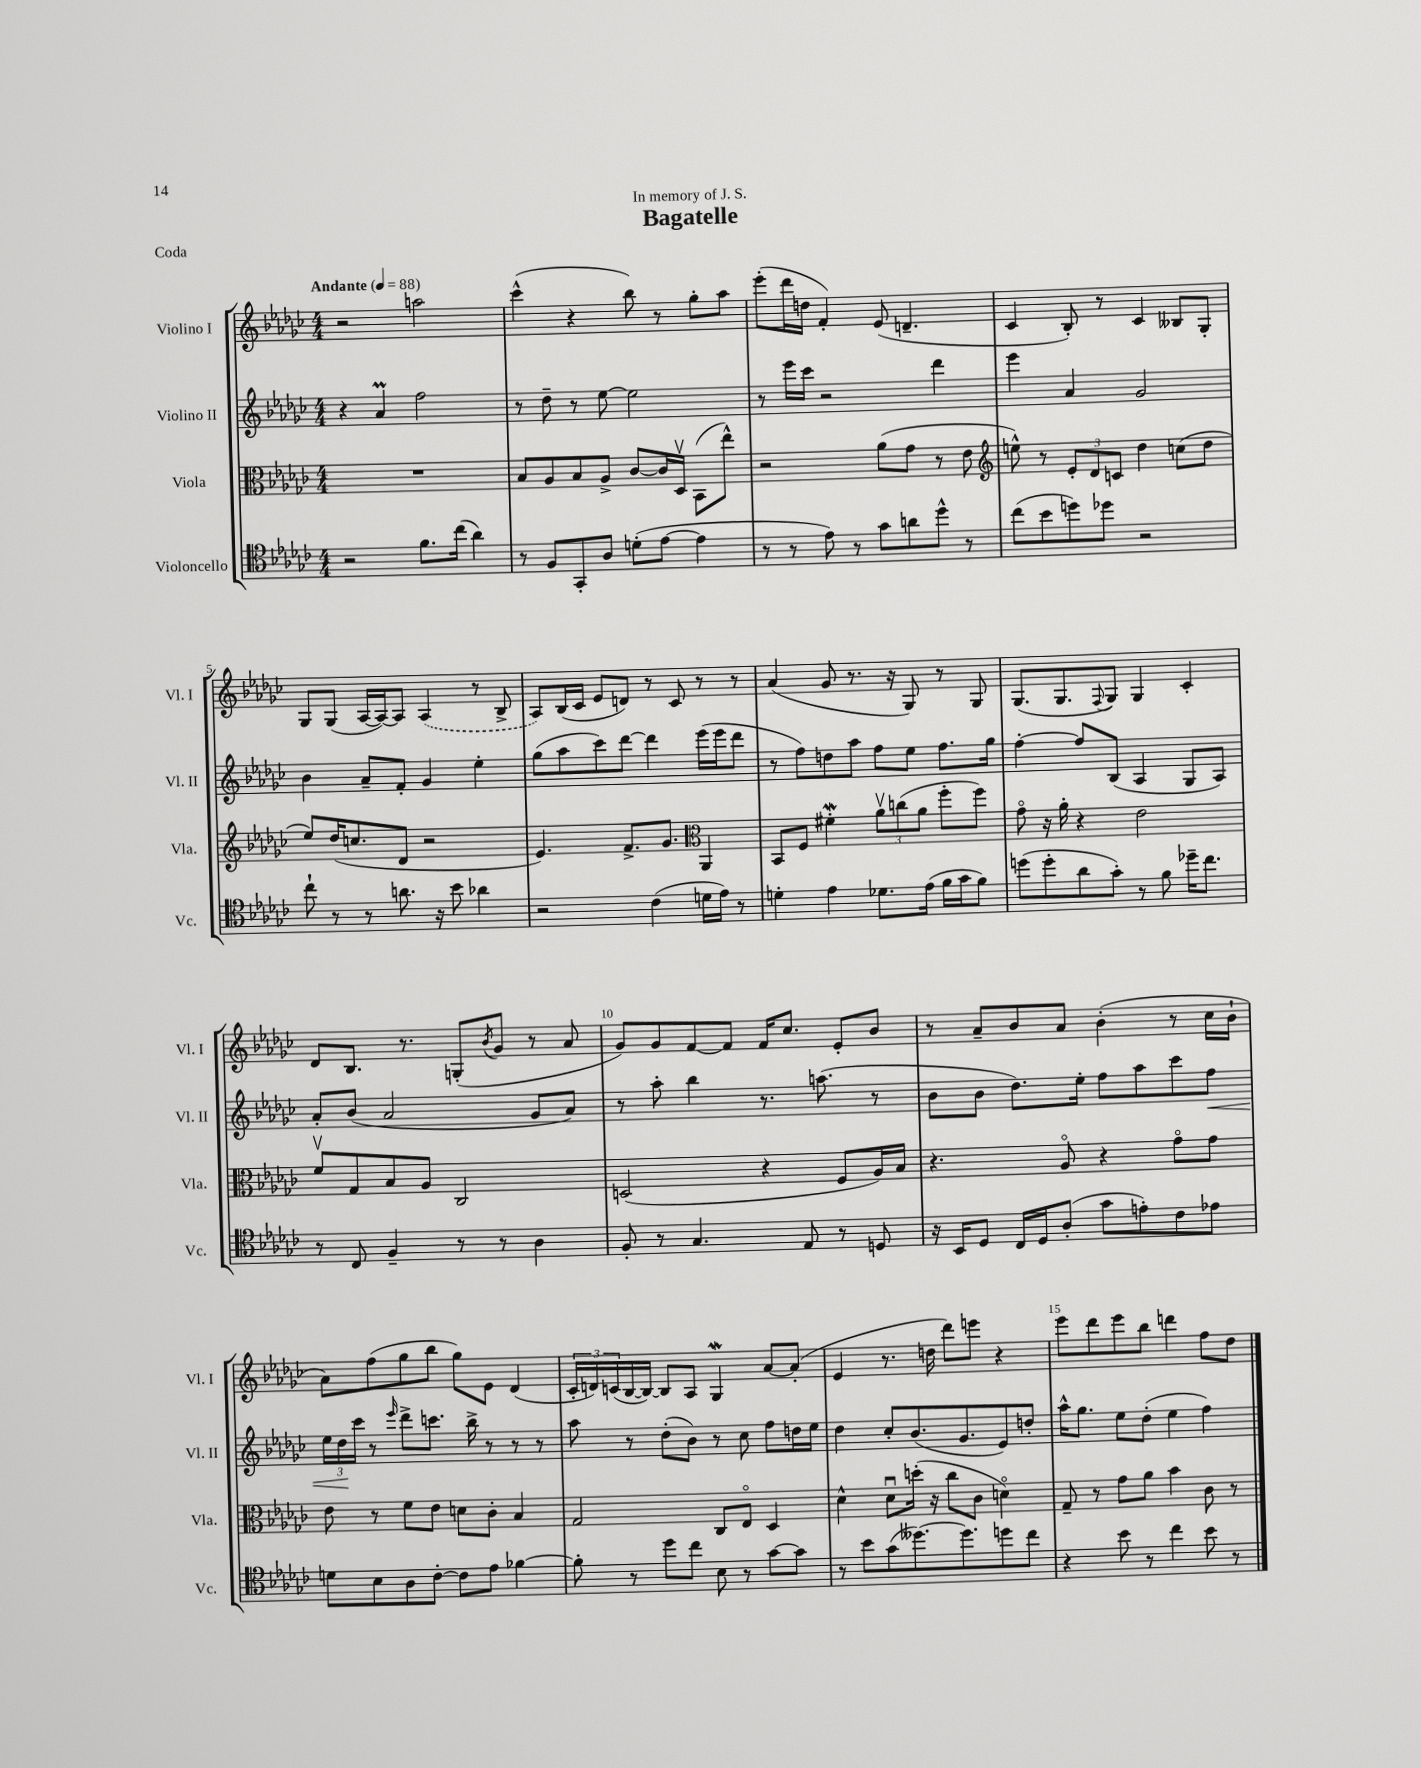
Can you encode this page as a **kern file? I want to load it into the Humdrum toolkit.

**kern	**kern	**kern	**dynam	**kern
*part4	*part3	*part2	*part2	*part1
*staff4	*staff3	*staff2	*staff2	*staff1
*I"Violoncello	*I"Viola	*I"Violino II	*	*I"Violino I
*I'Vc.	*I'Vla.	*I'Vl. II	*	*I'Vl. I
*clefC4	*clefC3	*clefG2	*	*clefG2
*k[b-e-a-d-g-c-]	*k[b-e-a-d-g-c-]	*k[b-e-a-d-g-c-]	*	*k[b-e-a-d-g-c-]
*M4/4	*M4/4	*M4/4	*	*M4/4
*MM88	*MM88	*MM88	*	*MM88
=1	=1	=1	=1	=1
!	!	!	!	!LO:TX:a:B:t=Andante
2r	1r	4r	.	2r
.	.	4a-M/	.	.
8.f\L	.	2ff\	.	2aan\
(16cc-\Jk	.	.	.	.
4a-\)	.	.	.	.
=2	=2	=2	=2	=2
8r	8B-/L	8r	.	(4ccc-^^\
8F/L	8A-/	8dd-~\	.	.
8GG-'/	8B-/	8r	.	4r
8A-/J	8A-^/J	[8ee-\	.	.
(8dn'\L	[8c-/L	2ee-\]	.	8bb-\)
[8e-\J	16c-/L]	.	.	8r
.	16D-v/JJ	.	.	.
4e-\]	(8BB-\L	.	.	8gg-'\L
.	8ee-^^\J)	.	.	8aa-\J
=3	=3	=3	=3	=3
8r	2r	8r	.	(8eee-'\L
8r	.	16eee-\LL	.	16ddd-\L
.	.	16ccc-\JJ	.	16ddn\JJ
8e-\)	.	2r	.	4f'/)
8r	.	.	.	.
8g-\L	(8a-\L	.	.	(8e-/
8an\	8g-\J	.	.	4.dn~/
8dd-^^\J	8r	4ddd-\	.	.
8r	8e-\	.	.	.
=4	=4	=4	=4	=4
*	*clefG2	*	*	*
(8cc-\L	8een^^\)	4eee-\	.	4c-/
8b-\	8r	.	.	.
8ddn\)	12e-'/L	4a-/	.	8B-'/)
.	12d-/	.	.	.
8dd-X\J	.	.	.	8r
.	12cn/J	.	.	.
2r	4dd-\	2g-/	.	4c-/
.	(8ccn\L	.	.	8B--X/L
.	8dd-\J	.	.	8G-'/J
!!LO:LB:g=z
=5	=5	=5	=5	=5
8cc-`\	8ee-/L)	4b-\	.	8G-/L
8r	(16dd-/K	.	.	(8G-/J
.	8.ccn/	.	.	.
8r	.	8a-~/L	.	[16A-/LL
.	.	.	.	16A-/J_)
8.an\	8d-/J	8f'/J	.	8A-/J]
.	2r	4g-/	.	(4A-/
16r	.	.	.	.
8b-\	.	.	.	.
4a-X\	.	4ee-'\	.	8r
.	.	.	.	8B-^/
=6	=6	=6	=6	=6
2r	4.e-/)	(8gg-\L	.	8A-/L)
.	.	8aa-\	.	(16B-/L
.	.	.	.	16c-/JJ
.	.	8ccc-\)	.	8e-/L
.	8.f^/L	[8ddd-\J	.	8dn/J)
(4c-\	.	4ddd-\]	.	8r
.	8.g-/J	.	.	.
.	.	.	.	8c-/
*	*clefC3	*	*	*
16dn\LL	4AA-/	(16eee-\LL	.	8r
16e-\JJ)	.	16eee-\J	.	.
8r	.	8ddd-\J	.	8r
=7	=7	=7	=7	=7
4dn'\	8BB-/L	8r	.	(4a-/
.	8F/J	8ff\L)	.	.
4e-\	4f#XW'\	8ddn\	.	8g-/
.	.	8aa-\J	.	8.r
8.d-X\L	12a-v\L	8ff\L	.	.
.	.	.	.	16r
.	(12ccn\	.	.	.
.	.	8ee-\J	.	8G-/)
.	12a-\J	.	.	.
(16e-\Jk	.	.	.	.
16f\LL	8ff'\L	8.ff\L	.	8r
16g-\J	.	.	.	.
8f\J)	8ff\J)	.	.	8G-/
.	.	16gg-\Jk	.	.
=8	=8	=8	=8	=8
(8ddn\L	8g-\	[4ff'\	.	(8.G-/L
8dd'\	16r	.	.	.
.	16a-'\	.	.	8.G-/
8a-\	4r	8ff/L]	.	.
.	.	.	.	8qqF/
8g-'\J)	.	(8B-/J	.	8G-/J)
8r	2e-\	4A-/	.	4G-/
8f\	.	.	.	.
16dd-X~\KL	.	8G-/L	.	4c-'/
8.cc-\J	.	.	.	.
.	.	8A-/J)	.	.
!!LO:LB:g=z
=9	=9	=9	=9	=9
8r	8fv/L	8a-'/L	.	8d-/L
8C-/	8G-/	(8b-/J	.	8.B-/J
4F~/	8B-/	2a-/	.	.
.	.	.	.	8.r
.	8A-/J	.	.	.
8r	2C-/	.	.	(8Gn'/L
.	.	.	.	8qb-/
8r	.	.	.	8g-/J
4A-\	.	8g-/L	.	8r
.	.	8a-/J)	.	8a-/
=10	=10	=10	=10	=10
8F'/	(2Dn/	8r	.	8g-/L)
8r	.	8aa-'\	.	8g-/
4.G-/	.	4bb-\	.	[8f/
.	.	.	.	8f/J]
.	4r	8.r	.	16f/KL
.	.	.	.	8.cc-/J
8E-/	.	.	.	.
.	.	(8.aan\	.	.
8r	8F/L	.	.	8e-'/L
8Dn/	16A-/L)	8r	.	8b-/J
.	16B-/JJ	.	.	.
=11	=11	=11	=11	=11
16r	4.r	8b-\L	.	8r
16BB-/KL	.	.	.	.
8D-/J	.	8b-\J	.	8a-~/L
16C-/LL	.	8.dd-\L)	.	8b-/
16D-/J	.	.	.	.
(8A-'/J	8A-/	.	.	8a-/J
.	.	16ee-'\Jk	.	.
8g-\L	4r	8ff\L	.	(4b-'\
8en'\)	.	8aa-\	.	.
8c-\	8g-\L	8ccc-\	.	8r
!	!	!	!LO:HP:b	!
8e-X\J	8g-\J	8ff\J	<	16cc-\LL
.	.	.	.	16b-`\JJ
!!LO:LB:g=z
=12	=12	=12	=12	=12
8dn\L	8e-\	24ee-\LL	.	8a-\L)
.	.	24dd-\	.	.
.	.	24ccc-\JJ	[	.
8B-\	8r	8r	.	(8ff\
.	.	16qqeee-/	.	.
8A-\	8f\L	8ddd-^\L	.	8gg-\
[8c-'\J	8e-\J	8.cccn\J	.	8bb-\J
8c-\L]	8dn\L	.	.	8gg-\L)
.	.	16bb-^\	.	.
8e-\J	8c-'\J	8r	.	8e-\J
[4f-X\	4B-/	8r	.	(4d-/
.	.	8r	.	.
=13	=13	=13	=13	=13
8f-'\]	2G-/	8aa-\	.	24c-'/LL
.	.	.	.	24dn/)
.	.	.	.	(24cn/
8r	.	8r	.	[16B-/
.	.	.	.	16B-/JJ_)
8dd-\L	.	(8dd-'\L	.	8B-/L]
8cc-\J	.	8b-\J)	.	8A-/J
8B-\	8C-/L	8r	.	4G-w/
8r	8E-/J	8cc-\	.	.
[8g-\L	4D-/	8ff\L	.	[8a-/L
8g-\J]	.	16ddn\L	.	(8a-'/J]
.	.	16ee-\JJ	.	.
=14	=14	=14	=14	=14
8r	4d-^^\	4dd-\	.	4e-/
8b-\L	.	.	.	.
(8g-\	8d-u\L	8cc-'/L	.	8.r
[8.dd--X\)	(16ddn'\Jk	(8.b-/	.	.
.	16r	.	.	16ddn\
.	8cc-\L	.	.	8ddd-\L)
8.dd--\]	.	8.g-/	.	.
.	8c-\J	.	.	8eeen\J
8ddn\	4dn\)	8e-/)	.	4r
8cc-\J	.	8ddn'/J	.	.
=15	=15	=15	=15	=15
4r	8G-~/	16aa-^^\KL	.	8eee-\L
.	.	8.gg-\J	.	.
.	8r	.	.	8ddd-\
8b-\	8g-\L	8ee-\L	.	8eee-\
8r	8a-\J	(8dd-'\J	.	8bb-\J
4cc-\	4b-\	4ee-\	.	4dddn\
8b-\	8c-\	4ff\)	.	8ff\L
8r	8r	.	.	8dd-\J
==	==	==	==	==
*-	*-	*-	*-	*-
